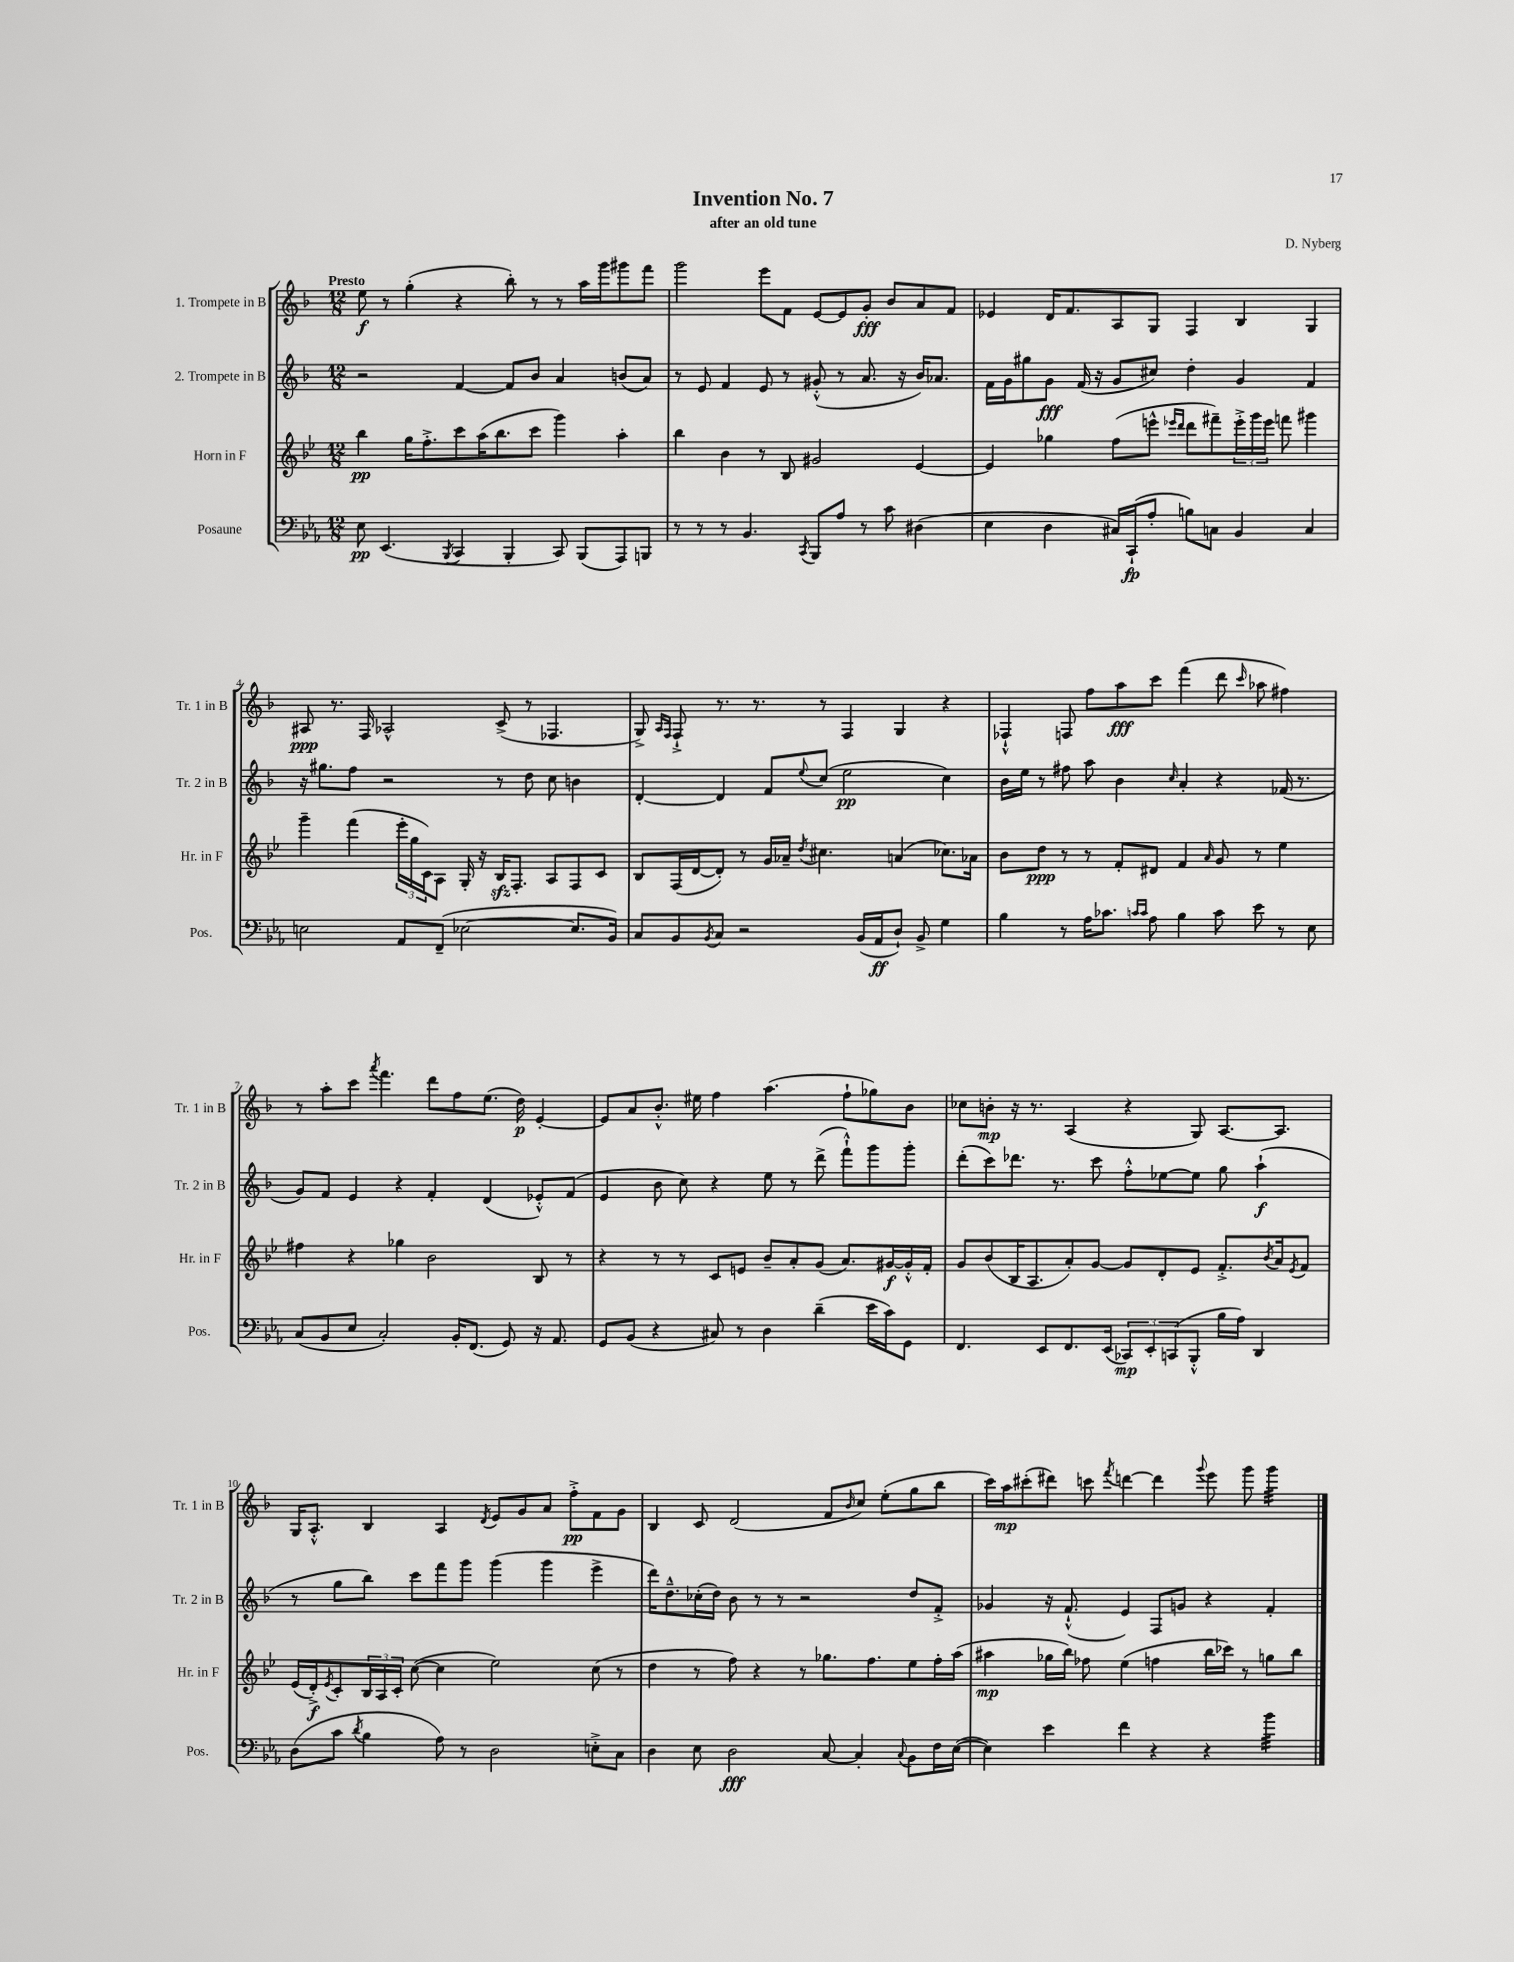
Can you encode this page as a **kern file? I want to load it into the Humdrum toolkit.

**kern	**dynam	**kern	**dynam	**kern	**dynam	**kern	**dynam
*part4	*part4	*part3	*part3	*part2	*part2	*part1	*part1
*staff4	*staff4	*staff3	*staff3	*staff2	*staff2	*staff1	*staff1
*I"Posaune	*	*I"Horn in F	*	*I"2. Trompete in B	*	*I"1. Trompete in B	*
*I'Pos.	*	*I'Hr. in F	*	*I'Tr. 2 in B	*	*I'Tr. 1 in B	*
*clefF4	*	*clefG2	*	*clefG2	*	*clefG2	*
*k[b-e-a-]	*	*k[b-e-]	*	*k[b-]	*	*k[b-]	*
*M12/8	*	*M12/8	*	*M12/8	*	*M12/8	*
=1	=1	=1	=1	=1	=1	=1	=1
!	!	!	!	!	!	!LO:TX:a:B:t=Presto	!
8E-\	pp	4bb-\	pp	2r	.	8ee\	f
(4.EE-/	.	.	.	.	.	8r	.
.	.	16gg\KL	.	.	.	(4gg'\	.
.	.	8.ff'^\	.	.	.	.	.
8qBBB-/	.	.	.	.	.	.	.
4CC/	.	8ccc\	.	[4f/	.	4r	.
.	.	(16aa\K	.	.	.	.	.
.	.	8.bb-\	.	.	.	.	.
4BBB-'/	.	.	.	8f/L]	.	8bb-'\)	.
.	.	8ccc\J	.	8b-/J	.	8r	.
8CC/)	.	4ggg\)	.	4a/	.	8r	.
(8BBB-/L	.	.	.	.	.	16aa\LL	.
.	.	.	.	.	.	16ggg\J	.
8AAA-/)	.	4aa'\	.	(8bn/L	.	8ggg#X\	.
8BBBn/J	.	.	.	8a/J)	.	8fff\J	.
=2	=2	=2	=2	=2	=2	=2	=2
8r	.	4bb-\	.	8r	.	2ggg\	.
8r	.	.	.	8e/	.	.	.
8r	.	4b-\	.	4f/	.	.	.
4.BB-/	.	.	.	.	.	.	.
.	.	8r	.	8e/	.	8eee\L	.
.	.	8B-/	.	8r	.	8f\J	.
8qCC/	.	.	.	.	.	.	.
8BBB-/L	.	2g#X/	.	(8g#X'^^/	.	[8e/L	.
8A-/J	.	.	.	8r	.	8e/]	.
8r	.	.	.	8.a/	.	8g'/J	fff
8c\	.	.	.	.	.	8b-/L	.
.	.	.	.	16r	.	.	.
(4D#X\	.	[4e-/	.	16b-/KL)	.	8a/	.
.	.	.	.	8.a-X/J	.	.	.
.	.	.	.	.	.	8f/J	.
=3	=3	=3	=3	=3	=3	=3	=3
4E-\	.	4e-/]	.	16f\LL	.	4e-X/	.
.	.	.	.	16g\J	.	.	.
.	.	.	.	8gg#X\	.	.	.
4D\	.	4gg-X\	.	8g\J	fff	16d/KL	.
.	.	.	.	.	.	8.f/	.
.	.	.	.	(16f/	.	.	.
.	.	.	.	16r	.	.	.
16C#X/LL)	.	(8ff\L	.	8g/L	.	8A/	.
(16CC`/J	fp	.	.	.	.	.	.
8A-'/J	.	8eeen^^\J	.	8cc#X/J)	.	8G/J	.
.	.	16qqeee-X/LL	.	.	.	.	.
.	.	16qqddd/JJ	.	.	.	.	.
8Bn\L)	.	8ddd\L	.	4dd'\	.	4F/	.
8Cn\J	.	8fff#X~\)	.	.	.	.	.
4BB-/	.	24eee-'^\L	.	4g/	.	4B-/	.
.	.	24ggg\	.	.	.	.	.
.	.	24eee-\JJ	.	.	.	.	.
.	.	8fffn\	.	.	.	.	.
4C/	.	4ggg#X\	.	4f/	.	4G/	.
!!LO:LB:g=z
=4	=4	=4	=4	=4	=4	=4	=4
2En\	.	4ggg~\	.	16r	.	8A#X/	ppp
.	.	.	.	8.gg#X\L	.	.	.
.	.	.	.	.	.	8.r	.
.	.	(4fff\	.	8ff\J	.	.	.
.	.	.	.	.	.	16F/	.
.	.	.	.	2r	.	2A-X^^/	.
8AA-/L	.	24eee-'\LL	.	.	.	.	.
.	.	24gg\	.	.	.	.	.
.	.	24c\J)	.	.	.	.	.
(8FF~/J	.	8A\J	.	.	.	.	.
[2E-X\	.	16G'/	.	.	.	.	.
.	.	16r	.	.	.	.	.
.	.	16B-zz/KL	.	8r	.	(8c^/	.
.	.	8.F'/J	.	.	.	.	.
.	.	.	.	8dd\	.	8r	.
.	.	8A/L	.	8cc\	.	4.F-X/	.
8.E-/L]	.	8F/	.	4bn\	.	.	.
.	.	8c/J	.	.	.	.	.
16BB-/Jk)	.	.	.	.	.	.	.
=5	=5	=5	=5	=5	=5	=5	=5
8C/L	.	8B-/L	.	[4d'/	.	8G^/)	.
.	.	.	.	.	.	16qqA/LL	.
.	.	.	.	.	.	16qqF/JJ	.
8BB-/	.	(16F/L	.	.	.	8F`^/	.
.	.	[16d/J	.	.	.	.	.
8qBB-/	.	.	.	.	.	.	.
8C/J	.	8d'/J])	.	4d/]	.	8.r	.
2r	.	8r	.	.	.	.	.
.	.	.	.	.	.	8.r	.
.	.	16g/LL	.	8f/L	.	.	.
.	.	16a-X~/JJ	.	.	.	.	.
.	.	8qdd/	.	8qqee/	.	.	.
.	.	4.cc#X\	.	(8cc/J	.	8r	.
.	.	.	.	2ee\	pp	4F/	.
(16BB-/LL	.	.	.	.	.	.	.
16AA-/J	ff	.	.	.	.	.	.
8D`/J)	.	(4an/	.	.	.	4G/	.
8BB-^/	.	.	.	.	.	.	.
4G\	.	8.cc-X\L)	.	4cc\)	.	4r	.
.	.	16a-X\Jk	.	.	.	.	.
=6	=6	=6	=6	=6	=6	=6	=6
4B-\	.	8b-\L	.	16b-\LL	.	4F-X`^^/	.
.	.	.	.	16ee\JJ	.	.	.
.	.	8dd\J	ppp	8r	.	.	.
8r	.	8r	.	8ff#X\	.	8Fn/	.
16A-\KL	.	8r	.	8aa\	.	8ff\L	.
8.c-X\J	.	.	.	.	.	.	.
.	.	8f'/L	.	4b-\	.	8aa\	fff
16qqcn/LL	.	.	.	.	.	.	.
16qqc/JJ	.	.	.	.	.	.	.
8A-\	.	8d#X/J	.	.	.	8ccc\J	.
.	.	.	.	16qqcc/	.	.	.
4B-\	.	4f/	.	4a'/	.	(4fff\	.
.	.	16qqa/	.	.	.	.	.
8c\	.	8g/	.	4r	.	8ddd\	.
.	.	.	.	.	.	16qqccc/	.
8e-\	.	8r	.	.	.	8aa-X\	.
8r	.	4ee-\	.	(16f-X/	.	4ff#X\)	.
.	.	.	.	8.r	.	.	.
8E-\	.	.	.	.	.	.	.
!!LO:LB:g=z
=7	=7	=7	=7	=7	=7	=7	=7
(8C/L	.	4ff#X\	.	8g/L)	.	8r	.
8BB-/	.	.	.	8f/J	.	8aa'\L	.
8E-/J	.	4r	.	4e/	.	8ccc\J	.
.	.	.	.	.	.	8qaaa/	.
2C'/)	.	.	.	.	.	4.fff\	.
.	.	4gg-X\	.	4r	.	.	.
.	.	2b-\	.	4f'/	.	8ddd\L	.
16BB-'/KL	.	.	.	.	.	8ff\	.
(8.FF/J	.	.	.	.	.	.	.
.	.	.	.	(4d/	.	(8.ee\J	.
8GG/)	.	.	.	.	.	.	.
.	.	.	.	.	.	16dd\)	p
16r	.	8B-/	.	8e-X'^^/L)	.	[4e'/	.
8.AA-/	.	.	.	.	.	.	.
.	.	8r	.	(8f/J	.	.	.
=8	=8	=8	=8	=8	=8	=8	=8
8GG/L	.	4r	.	4e/	.	8e/L]	.
(8BB-/J	.	.	.	.	.	8a/	.
4r	.	8r	.	8b-\	.	8.b-'^^/J	.
.	.	8r	.	8cc\)	.	.	.
.	.	.	.	.	.	16ee#X\	.
8C#X/)	.	8c/L	.	4r	.	4ff\	.
8r	.	8en/J	.	.	.	.	.
4D\	.	8b-~/L	.	8ee\	.	(4.aa\	.
.	.	8a'/	.	8r	.	.	.
(4d~\	.	(8g/J	.	(8ddd^\	.	.	.
.	.	8.a/L)	.	8fff`^^\L)	.	8ff`\L	.
16e-\LL	.	.	.	8ggg\	.	8gg-X\)	.
16c\J)	.	[16g#X/L	f	.	.	.	.
8GG\J	.	16g#'^^/]	.	8ggg'\J	.	8b-\J	.
.	.	16f'/JJ	.	.	.	.	.
=9	=9	=9	=9	=9	=9	=9	=9
4.FF/	.	8g/L	.	(8ddd'\L	.	8cc-X\L	.
.	.	(8b-/	.	8ccc\)	.	8bn'\J	mp
.	.	16B-/K	.	8.ddd-X\J	.	16r	.
.	.	8.A/	.	.	.	8.r	.
8EE-/L	.	.	.	.	.	.	.
.	.	.	.	8.r	.	.	.
8.FF/	.	8a'/)	.	.	.	(4A/	.
.	.	[8g/J	.	8ccc\	.	.	.
(16EE-/Jk	.	.	.	.	.	.	.
12CC-X/L)	mp	8g/L]	.	8ff'^^\L	.	4r	.
12EE-'/	.	.	.	.	.	.	.
.	.	8d'/	.	[8ee-X\	.	.	.
(12CCn/	.	.	.	.	.	.	.
8BBB-'^^/J	.	8e-/J	.	8ee-\J]	.	8G/)	.
16B-\LL	.	8.f'^/L	.	8gg\	.	[8.A/L	.
16A-\JJ)	.	.	.	.	.	.	.
4DD/	.	.	.	(4aa`\	f	.	.
.	.	8qb-/	.	.	.	.	.
.	.	16a/k	.	.	.	8.A/J]	.
.	.	8qe-/	.	.	.	.	.
.	.	8f/J	.	.	.	.	.
!!LO:LB:g=z
=10	=10	=10	=10	=10	=10	=10	=10
(8D\L	.	(16e-/LL	.	8r	.	16G/KL	.
.	.	16d'^/J)	f	.	.	8.A'^^/J	.
.	.	8qe-/	.	.	.	.	.
8c\J	.	8c'/	.	8gg\L	.	.	.
8qd/	.	.	.	.	.	.	.
4B-\	.	24B-/L	.	8bb-\J)	.	4B-/	.
.	.	24A/	.	.	.	.	.
.	.	24c'/JJ	.	.	.	.	.
.	.	([8cc\	.	8ccc\L	.	.	.
8A-\)	.	4cc\]	.	8fff\	.	4A/	.
8r	.	.	.	8ggg\J	.	.	.
.	.	.	.	.	.	8qd/	.
2D\	.	2ee-\)	.	(4ggg\	.	8e/L	.
.	.	.	.	.	.	8g/	.
.	.	.	.	4ggg\	.	8a/J	.
.	.	.	.	.	.	8ff'^\L	pp
8En'^\L	.	(8cc\	.	4eee^\	.	8f\	.
8C\J	.	8r	.	.	.	8g\J	.
=11	=11	=11	=11	=11	=11	=11	=11
4D\	.	4dd\	.	16ddd\KL)	.	4B-/	.
.	.	.	.	8.dd~^^\	.	.	.
8E-\	.	8r	.	(16cc-X'\L	.	8c/	.
.	.	.	.	16dd\JJ)	.	.	.
2D\	fff	8ff\)	.	8b-\	.	(2d/	.
.	.	4r	.	8r	.	.	.
.	.	.	.	8r	.	.	.
.	.	8r	.	2r	.	.	.
[8C/	.	8.gg-X\L	.	.	.	8f/L	.
.	.	.	.	.	.	16qqb-/	.
4C'/]	.	.	.	.	.	8cc/J)	.
.	.	8.ff\	.	.	.	.	.
.	.	.	.	.	.	(8ee'\L	.
8qqC/	.	.	.	.	.	.	.
8BB-\L	.	8ee-\	.	8dd/L	.	8gg\	.
16F\L	.	16ff'\L	.	8f'^/J	.	8bb-\J	.
([16E-\JJ	.	(16aa\JJ	.	.	.	.	.
=12	=12	=12	=12	=12	=12	=12	=12
4E-\])	.	4aa#X\	mp	4g-X/	.	16ccc\LL)	.
.	.	.	.	.	.	16aa\J	mp
.	.	.	.	.	.	(8ccc#X'\	.
4e-\	.	16gg-X\LL	.	16r	.	8ddd#X\J)	.
.	.	16bb-\JJ)	.	(8.f`^^/	.	.	.
.	.	8ff-X\	.	.	.	8cccn\	.
.	.	.	.	.	.	8qfff/	.
4f\	.	(4ee-\	.	4e/)	.	[4dddn\	.
4r	.	4ffn\	.	8F/L	.	4ddd\]	.
.	.	.	.	8gn/J	.	.	.
.	.	.	.	.	.	8qqggg/	.
4r	.	16bb-\LL	.	4r	.	8eee\	.
.	.	16ccc-X\JJ)	.	.	.	.	.
.	.	8r	.	.	.	8ggg\	.
*tremolo	*	*	*	*	*	*	*
*	*	*	*	*	*	*tremolo	*
32b-\LLL	.	8ggn\L	.	4f'/	.	32ggg\LLL	.
32b-\	.	.	.	.	.	32ggg\	.
32b-\	.	.	.	.	.	32ggg\	.
32b-\	.	.	.	.	.	32ggg\	.
32b-\	.	8bb-\J	.	.	.	32ggg\	.
32b-\	.	.	.	.	.	32ggg\	.
32b-\	.	.	.	.	.	32ggg\	.
32b-\JJJ	.	.	.	.	.	32ggg\JJJ	.
*	*	*	*	*	*	*Xtremolo	*
*Xtremolo	*	*	*	*	*	*	*
==	==	==	==	==	==	==	==
*-	*-	*-	*-	*-	*-	*-	*-
